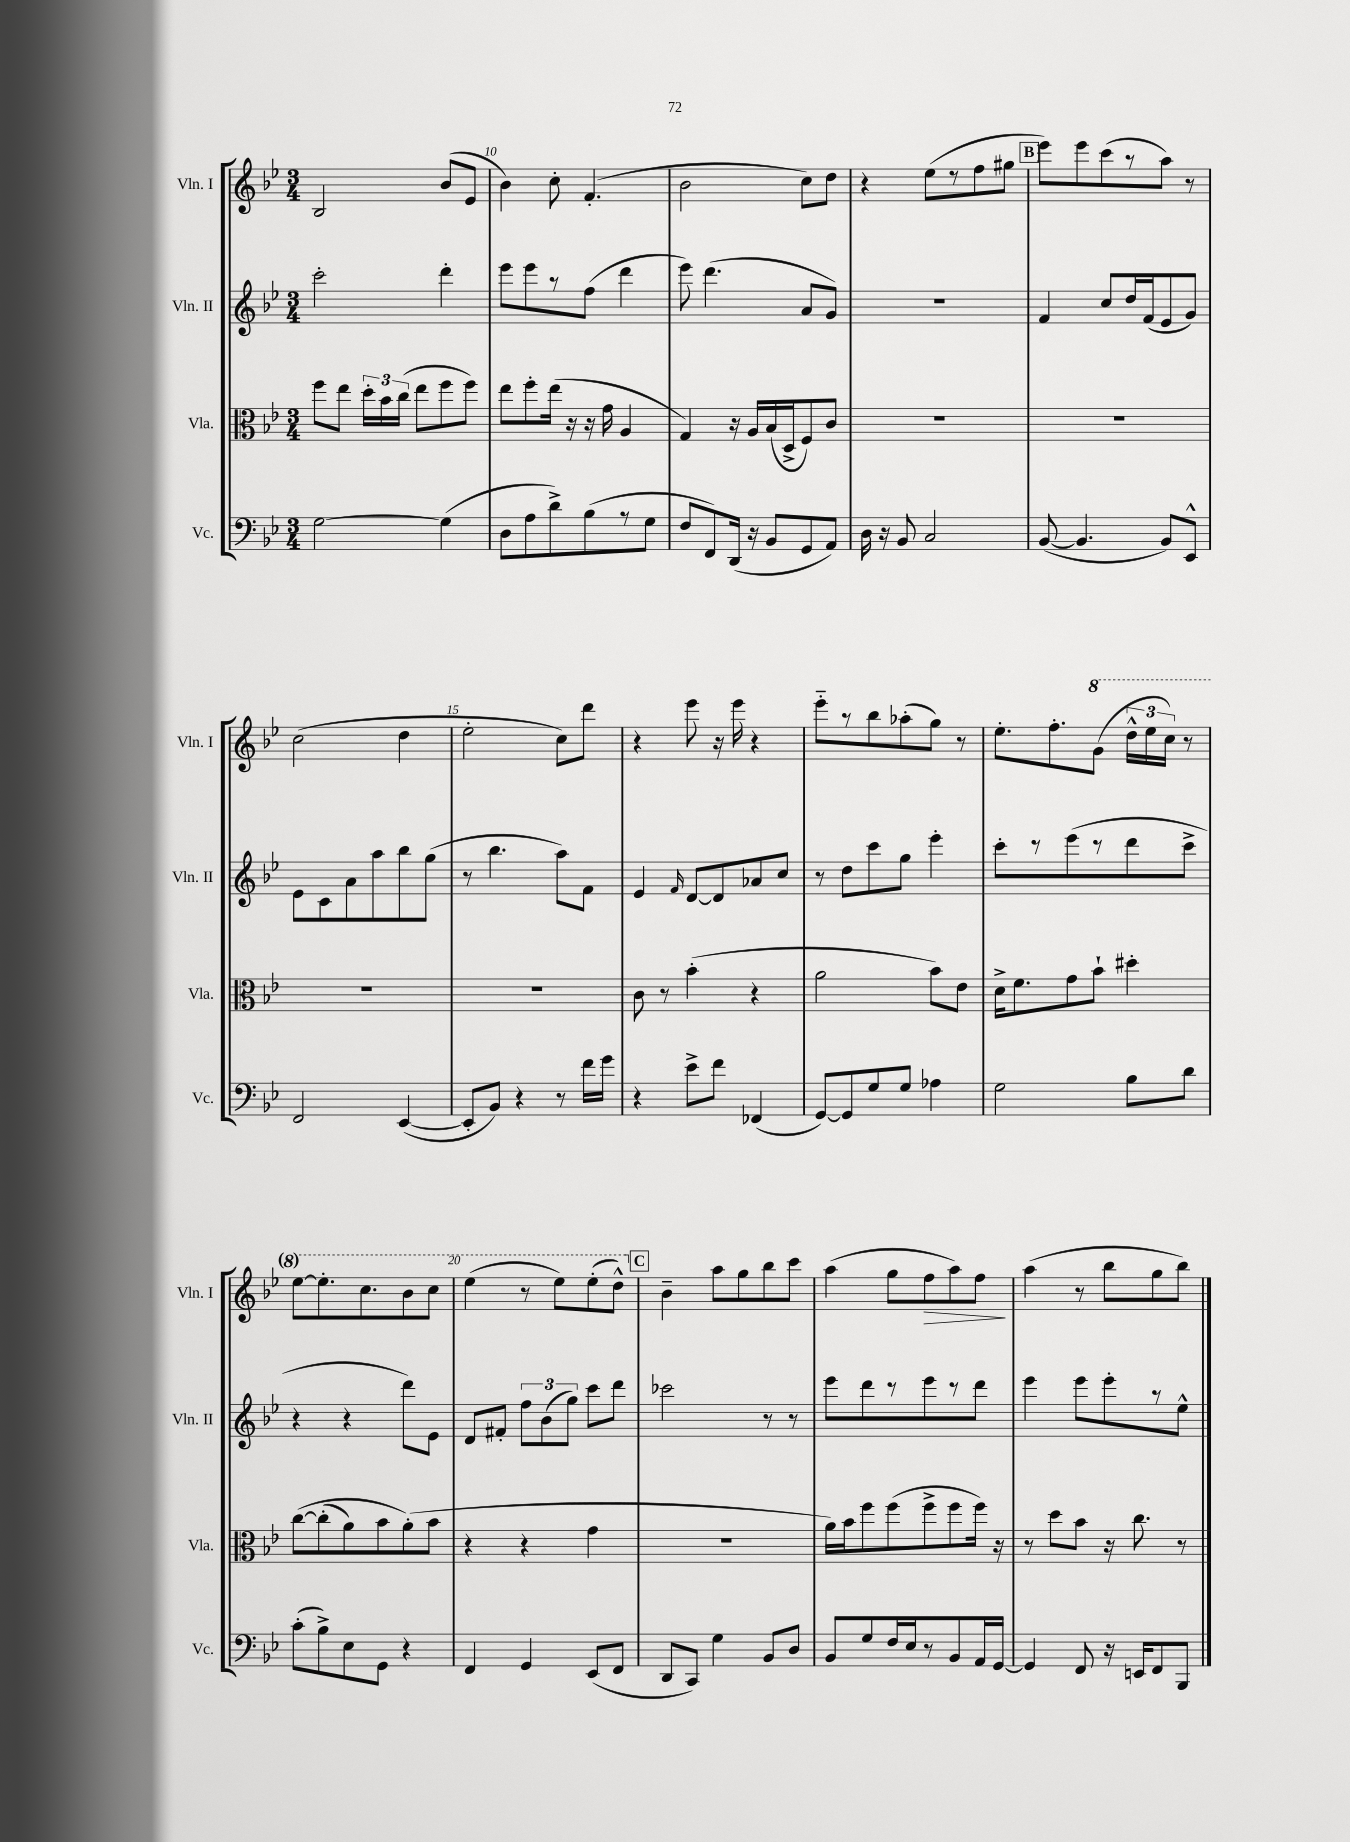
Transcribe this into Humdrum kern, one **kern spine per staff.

**kern	**kern	**kern	**kern
*staff4	*staff3	*staff2	*staff1
*clefF4	*clefC3	*clefG2	*clefG2
*k[b-e-]	*k[b-e-]	*k[b-e-]	*k[b-e-]
*M3/4	*M3/4	*M3/4	*M3/4
[2G	8ff	2ccc'	2B-
.	8ee-	.	.
.	24dd'	.	.
.	24b-	.	.
.	(24cc	.	.
.	8ee-	.	.
(4G]	8ff	4ddd'	(8b-
.	8ff)	.	8e-
=	=	=	=
8D	8ee-	8eee-	4b-)
8A	8ff'	8eee-	.
8d^)	(16ee-	8r	8cc'
.	16r	.	.
(8B-	16r	(8ff	(4.f'
.	16g	.	.
8r	4A	4ddd	.
8G	.	.	.
=	=	=	=
8F	4G)	8eee-)	2b-
8FF)	.	(4.ddd	.
(16DD	16r	.	.
16r	16A	.	.
8BB-	(16B-	.	.
.	16D^	.	.
8GG	8F)	8a	8cc)
8AA)	8c	8g)	8dd
=	=	=	=
16D	2.r	2.r	4r
16r	.	.	.
8BB-	.	.	.
2C	.	.	(8ee-
.	.	.	8r
.	.	.	8ff
.	.	.	8gg#
=	=	=	=
([8BB-	2.r	4f	8eee-)
4.BB-]	.	.	8eee-
.	.	8cc	(8ccc
.	.	16dd	8r
.	.	(16f	.
8BB-)	.	8e-	8aa)
8EE-^^	.	8g)	8r
=	=	=	=
2FF	2.r	8e-	(2cc
.	.	8c	.
.	.	8a	.
.	.	8aa	.
([4EE-	.	8bb-	4dd
.	.	(8gg	.
=	=	=	=
8EE-']	2.r	8r	2ee-'
8BB-)	.	4.bb-	.
4r	.	.	.
8r	.	8aa)	8cc)
16f	.	8f	8ddd
16g	.	.	.
=	=	=	=
4r	8c	4e-	4r
.	8r	.	.
.	.	16qqf	.
8e-^	(4b-'	[8d	8eee-
8f	.	8d]	16r
.	.	.	16eee-
(4FF-	4r	8a-	4r
.	.	8cc	.
=	=	=	=
[8GG)	2a	8r	8eee-'~
8GG]	.	8dd	8r
8G	.	8ccc	8bb-
8G	.	8gg	(8aa-'
4A-	8b-)	4eee-'	8gg)
.	8e-	.	8r
=	=	=	=
2G	16d^	8ccc'	8.ee-'
.	8.f	.	.
.	.	8r	.
.	.	.	8.ff'
.	8g	(8eee-	.
.	8b-`	8r	(8gg
8B-	4dd#'	8ddd	24ddd^^
.	.	.	24eee-
.	.	.	24ccc)
8d	.	8ccc^	8r
=	=	=	=
(8c'	&([8cc	4r	[8eee-
8B-^)	(8cc']	.	8.eee-']
8E-	8a)	4r	.
.	.	.	8.ccc
8GG	8b-	.	.
4r	(8a'&)	8ddd)	8bb-
.	8b-	8e-	8ccc
=	=	=	=
4FF	4r	8d	(4eee-
.	.	8f#'	.
4GG	4r	12ff	8r
.	.	(12b-	.
.	.	.	8eee-)
.	.	12gg)	.
(8EE-	4g	8ccc	(8eee-'
8FF	.	8ddd	8ddd^^)
=	=	=	=
8DD	2.r	2ccc-	4b-~
8CC)	.	.	.
4G	.	.	8aa
.	.	.	8gg
8BB-	.	8r	8bb-
8D	.	8r	8ccc
=	=	=	=
8BB-	16a)	8eee-	(4aa
.	16b-	.	.
8G	8ff	8ddd	.
16F	(8ff	8r	8gg
16E-	.	.	.
8r	8ff^	8eee-	8ff
8BB-	8ff	8r	8aa)
16AA	16ff)	8ddd	8ff
[16GG	16r	.	.
=	=	=	=
4GG]	8r	4eee-	(4aa
.	8dd	.	.
8FF	8b-	8eee-	8r
16r	16r	8eee-'	8bb-
16EE	8.cc	.	.
8FF	.	8r	8gg
8BBB-	8r	8ee-^^	8bb-)
==	==	==	==
*-	*-	*-	*-
